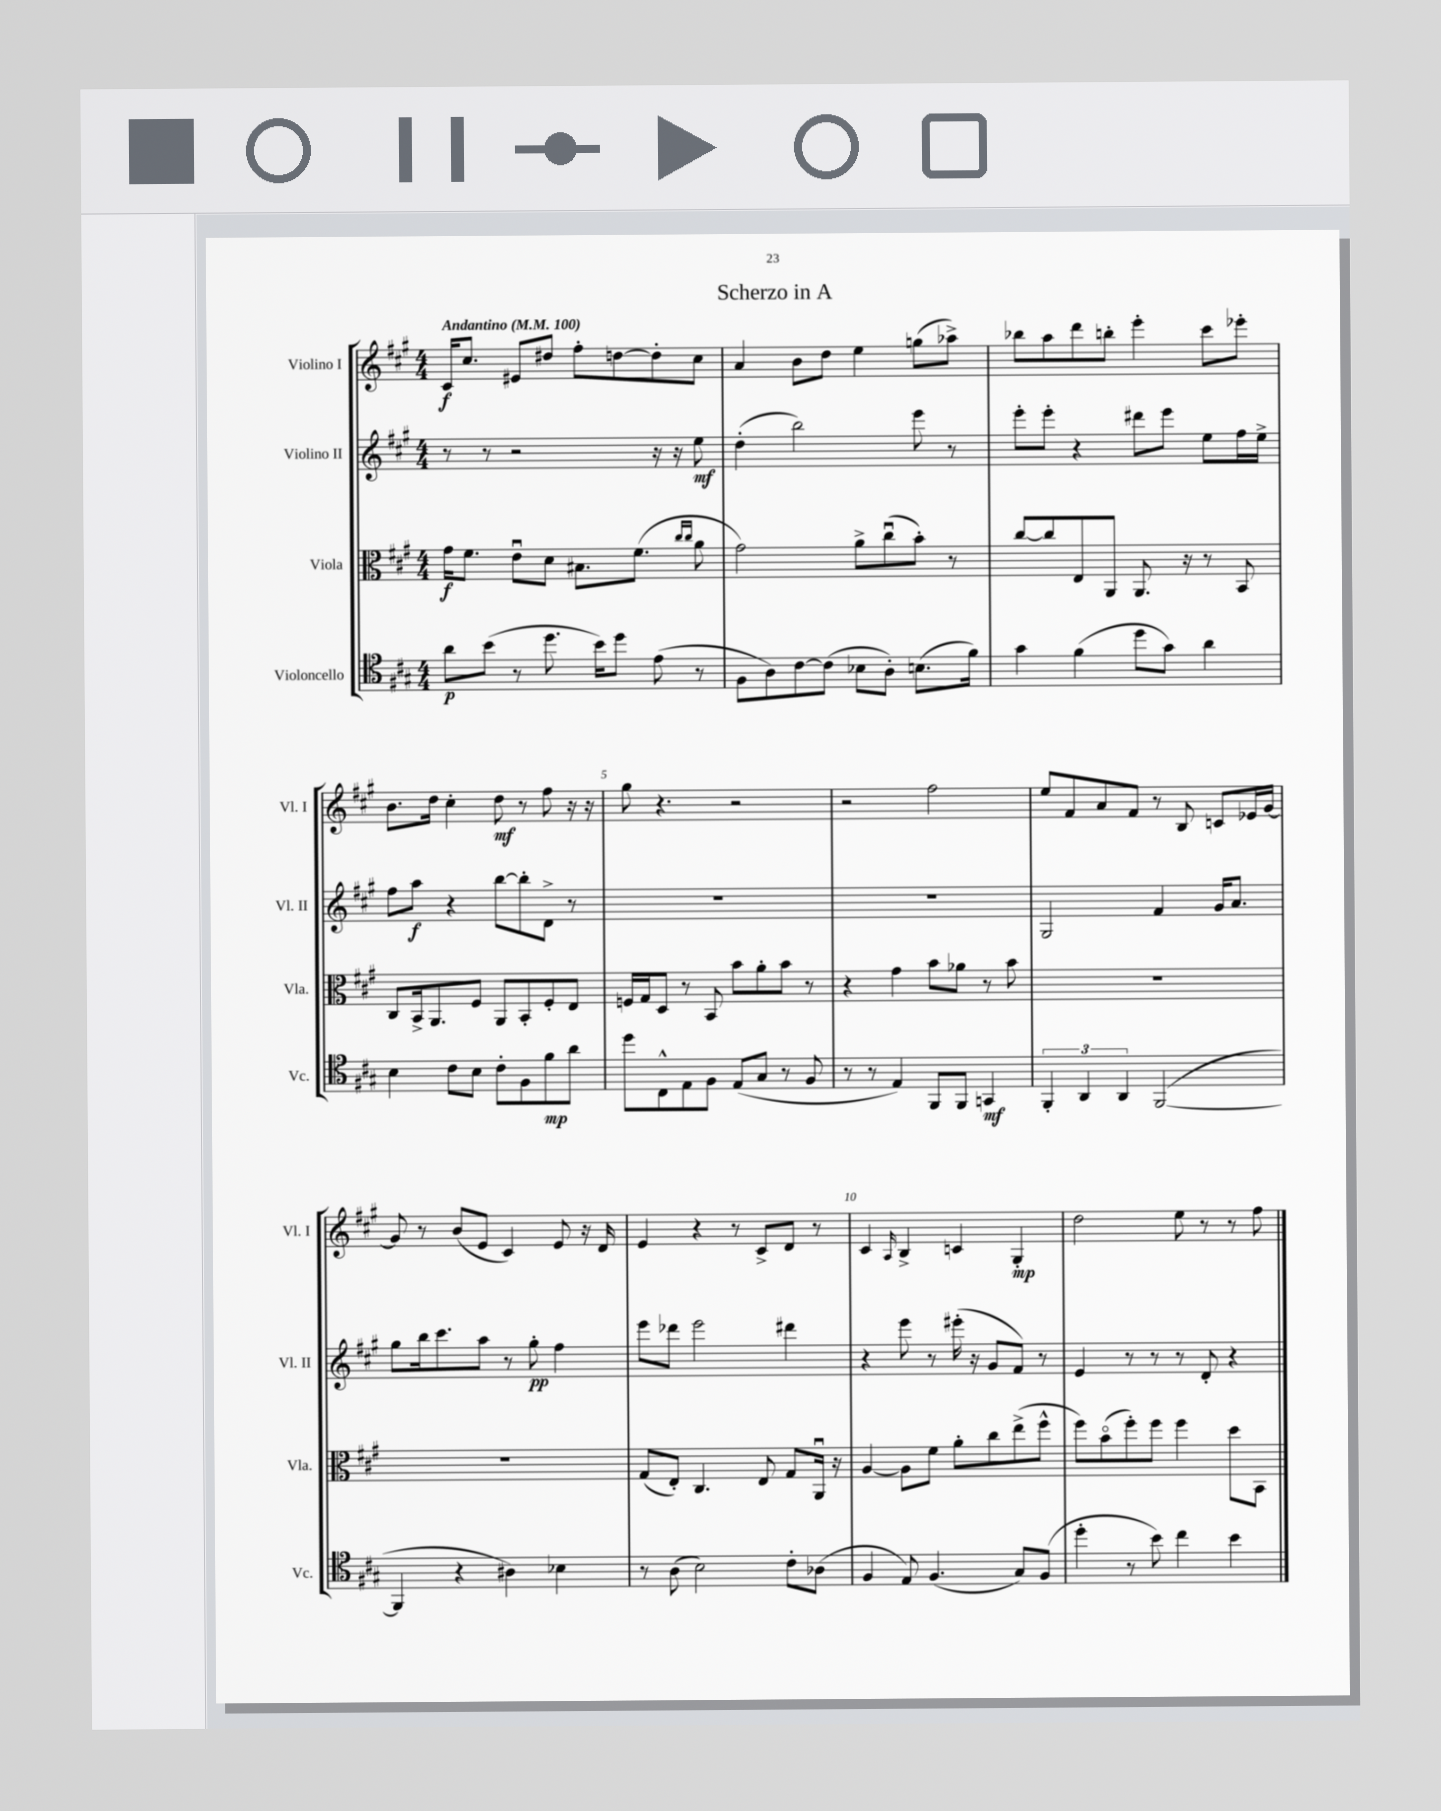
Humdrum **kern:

**kern	**kern	**kern	**kern
*staff4	*staff3	*staff2	*staff1
*clefC4	*clefC3	*clefG2	*clefG2
*k[f#c#g#]	*k[f#c#g#]	*k[f#c#g#]	*k[f#c#g#]
*M4/4	*M4/4	*M4/4	*M4/4
*MM100	*MM100	*MM100	*MM100
8a\L	16g#\LK	8r	16c#/LK
.	8.f#\J	.	8.cc#/J
(8b\J	.	8r	.
8r	8eu\L	2r	8e#/L
8.dd\	8d\J	.	8dd#/J
.	8.B#\L	.	8ff#'\L
16b\LK)	.	.	.
8dd\J	.	.	[8dd\
.	(8.f#\J	.	.
(8e\	.	16r	8dd'\]
.	.	16r	.
.	16qqcc#/LL	.	.
.	16qqcc#/JJ	.	.
8r	8a\	8ee\	8cc#\J
=	=	=	=
8F#\L	2g#\)	(4dd'\	4a/
8A\)	.	.	.
[8c#\	.	2bb\)	8b\L
(8c#\]J	.	.	8dd\J
8B-\L	8a^\L	.	4ee\
8A'\J)	(8cc#u\	.	.
(8.B\L	8b'\J)	8eee\	(8gg\L
.	8r	8r	8aa-^\J)
16f#\Jk)	.	.	.
=	=	=	=
4g#\	[8cc#/L	8eee'\L	8bb-\L
.	8cc#/]	8eee'\J	8aa\
(4f#\	8E/	4r	8ddd\
.	8AA/J	.	8bb'\J
8dd\L	8.AA/	8ddd#\L	4eee'\
8g#\J)	.	8eee\J	.
.	16r	.	.
4a\	8r	8ee\L	8ccc#\L
.	8BB/	16ff#\L	8eee-'\J
.	.	16ee^\JJ	.
=	=	=	=
4B\	8C#/L	8ff#\L	8.b\L
.	16BB^/k	8aa\J	.
.	8.AA/	.	16dd\Jk
8c#\L	.	4r	4cc#'\
8B\J	8F#/J	.	.
8c#'\L	8AA/L	[8bb\L	8dd\
8F#\	8BB'/	8bb'\]	8r
8f#\	8F#'/	8d^\J	8ff#\
8a\J	8E/J	8r	16r
.	.	.	16r
=	=	=	=
8dd\L	16F/LL	1r	8gg#\
.	16G#/J	.	.
8C#^^\	8D/J	.	4.r
8E\	8r	.	.
8F#\J	8BB/	.	.
(8E/L	8b\L	.	2r
8G#/J	8a'\	.	.
8r	8b\J	.	.
8F#/	8r	.	.
=	=	=	=
8r	4r	1r	2r
8r	.	.	.
4E/)	4g#\	.	.
8FF#/L	8b\L	.	2ff#\
8FF#/J	8a-\J	.	.
4GG/	8r	.	.
.	8b\	.	.
=	=	=	=
6FF#'/	1r	2G#/	8ee/L
.	.	.	8f#/
6AA/	.	.	.
.	.	.	8a/
6AA/	.	.	.
.	.	.	8f#/J
([2FF#/	.	4f#/	8r
.	.	.	8B/
.	.	16g#/LK	8c/L
.	.	8.a/J	.
.	.	.	16e-/L
.	.	.	[16g#/JJ
=	=	=	=
4FF#/]	1r	8gg#\L	8g#/]
.	.	16bb\k	8r
.	.	8.ccc#\	.
4r	.	.	(8b/L
.	.	8aa\J	8e/J
4A#\)	.	8r	4c#/)
.	.	8gg#'\	.
4B-\	.	4ff#\	8e/
.	.	.	16r
.	.	.	16d/
=	=	=	=
8r	(8G#/L	8eee\L	4e/
(8A\	8E'/J)	8ddd-\J	.
2B\)	4.C#/	2eee\	4r
.	.	.	8r
.	8E/	.	8c#^/L
8c#'\L	8G#/L	4ddd#\	8d/J
(8A-\J	16AAu/Jk	.	8r
.	16r	.	.
=	=	=	=
4F#/	[4A/	4r	4c#/
.	.	.	16qqA/
8E/)	8A\]L	8eee\	4B^/
(4.F#/	8f#\J	8r	.
.	8a'\L	(16eee#'\	4c/
.	.	16r	.
.	8cc#\	8g#/L	.
8G#/L)	(8ee^\	8f#/J)	4G#'/
(8F#/J	8ff#^^\J	8r	.
=	=	=	=
4dd'\	8ff#\L)	4e/	2dd\
.	(8bo\	.	.
8r	8ff#'\)	8r	.
8b\)	8ff#\J	8r	.
4cc#\	4ff#\	8r	8ee\
.	.	8d'/	8r
4b\	8dd\L	4r	8r
.	8BB\J	.	8ff#\
==	==	==	==
*-	*-	*-	*-
